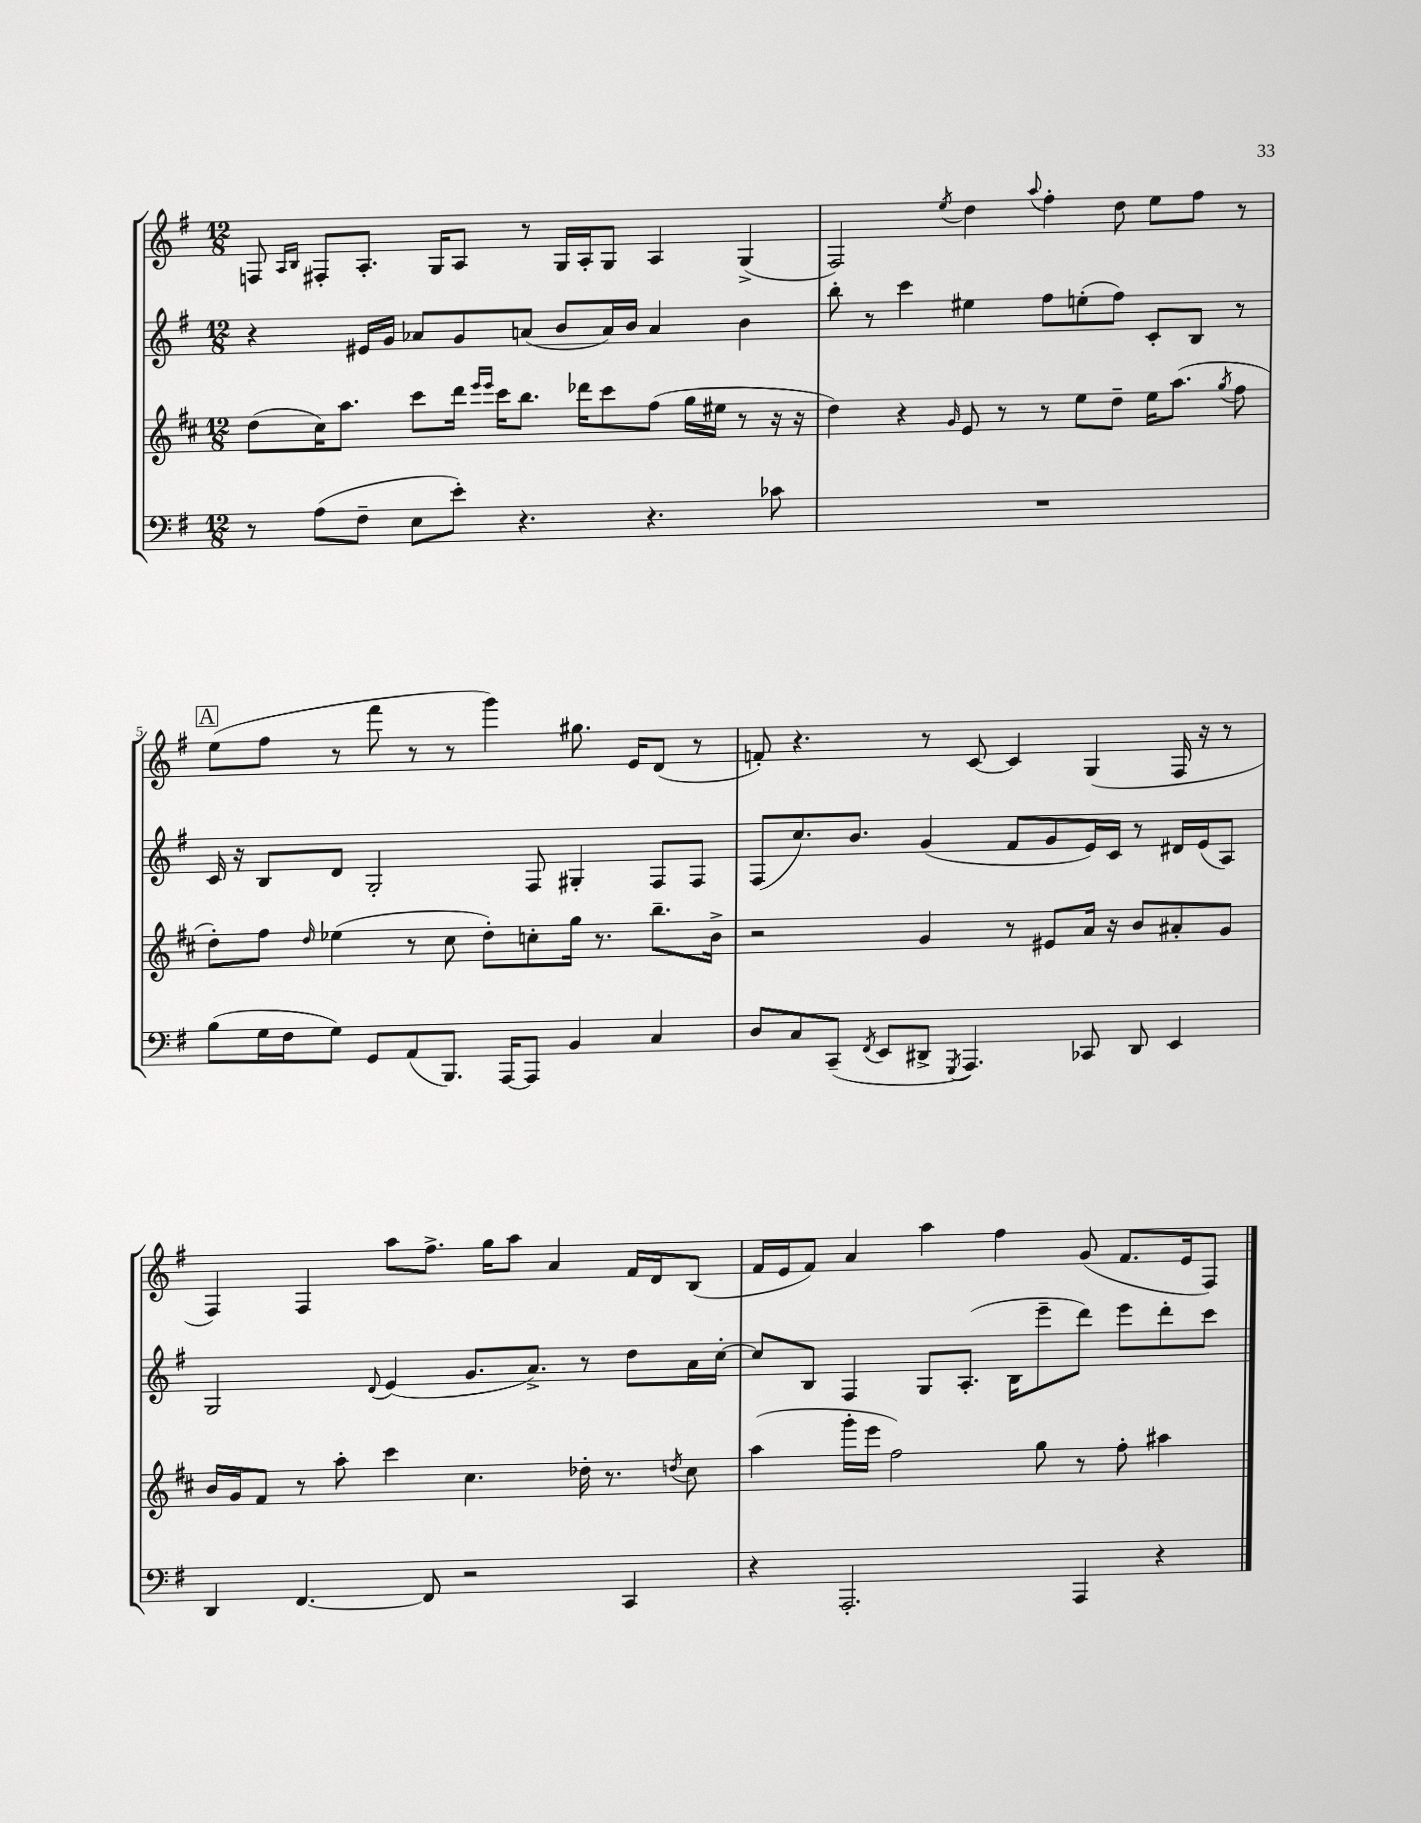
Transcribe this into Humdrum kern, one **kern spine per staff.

**kern	**kern	**kern	**kern
*staff4	*staff3	*staff2	*staff1
*clefF4	*clefG2	*clefG2	*clefG2
*k[f#]	*k[f#c#]	*k[f#]	*k[f#]
*M12/8	*M12/8	*M12/8	*M12/8
8r	(8dd	4r	8F
.	.	.	16qqA
.	.	.	16qqB
(8A	16cc#)	.	8F#'
.	8.aa	.	.
8F#~	.	16e#	8.A'
.	.	16g	.
8E	8ccc#	8a-	.
.	.	.	16G
8e')	16ddd	8g	8A
.	16qqeee	.	.
.	16qqeee	.	.
.	16ccc#	.	.
4.r	8.bb	(8a	8r
.	.	8b	16G
.	16ddd-	.	16A'
.	8ccc#	16a)	8G
.	.	16b	.
4.r	(8ff#	4a	4A
.	16gg	.	.
.	16ee#	.	.
.	8r	4b	(4G^
8c-	16r	.	.
.	16r	.	.
=	=	=	=
1.r	4dd)	8bb'	2F#)
.	.	8r	.
.	4r	4ccc	.
.	16qqg	.	8qee
.	8e	4ee#	4dd
.	8r	.	.
.	.	.	8qqaa
.	8r	8ff#	4ff#'
.	8ee	(8ee'	.
.	8dd~	8ff#)	8dd
.	16ee	8c'	8ee
.	(8.aa	.	.
.	.	8B	8ff#
.	8qgg	.	.
.	8ff#	8r	8r
=	=	=	=
(8B	8dd')	16c	(8ee
.	.	16r	.
16G	8ff#	8B	8ff#
16F#	.	.	.
.	16qqdd	.	.
8G)	(4ee-	8d	8r
8GG	.	2G'	8fff#
(8AA	8r	.	8r
8.BBB)	8cc#	.	8r
.	8dd')	.	4ggg)
[16AAA	.	.	.
8AAA]	8cc'	8F#	.
4BB	16gg	4G#'	8.gg#
.	8.r	.	.
.	.	.	16e
4C	8.bb~	8F#	(8d
.	.	8F#	8r
.	16b^	.	.
=	=	=	=
8D	2r	(8F#	8f')
8C	.	8.cc)	4.r
(8CC~	.	.	.
.	.	8.b	.
8qFF#	.	.	.
8EE	.	.	.
8DD#^	4g	(4g	8r
8qGGG	.	.	.
4.AAA)	.	.	[8c
.	8r	8f#	4c]
.	8e#	8g	.
8CC-	16a	16e)	(4G
.	16r	16c	.
8DD#	8b	8r	.
4EE	8a#'	16d#	16F#
.	.	(16e	16r
.	8g	8A)	8r
=	=	=	=
4DD	16b	2G	4F#)
.	16g	.	.
.	8f#	.	.
[4.FF#	8r	.	4F#
.	8aa'	.	.
.	.	8qqd	.
.	4ccc#	(4e	8aa
8FF#]	.	.	8.ff#^
2r	4.cc#	8.g	.
.	.	.	16gg
.	.	.	8aa
.	.	8.a^)	.
.	.	.	4a
.	16dd-'	8r	.
.	8.r	.	.
4CC	.	8dd	16f#
.	.	.	16d
.	8qdd	.	.
.	8cc#	16a	(8B
.	.	[16cc'	.
=	=	=	=
4r	(4aa	8cc]	16f#
.	.	.	16e
.	.	8B	8f#)
2.AAA'	16ggg'	4F#	4a
.	16eee	.	.
.	2ff#)	.	.
.	.	8G	4aa
.	.	(8.A'	.
.	.	.	4ff#
.	.	16B	.
.	8gg	8eee~	.
4AAA	8r	8ddd)	(8g
.	8ff#'	8eee	8.f#
4r	4aa#	8ddd'	.
.	.	.	16e
.	.	8ccc	8F#)
==	==	==	==
*-	*-	*-	*-
